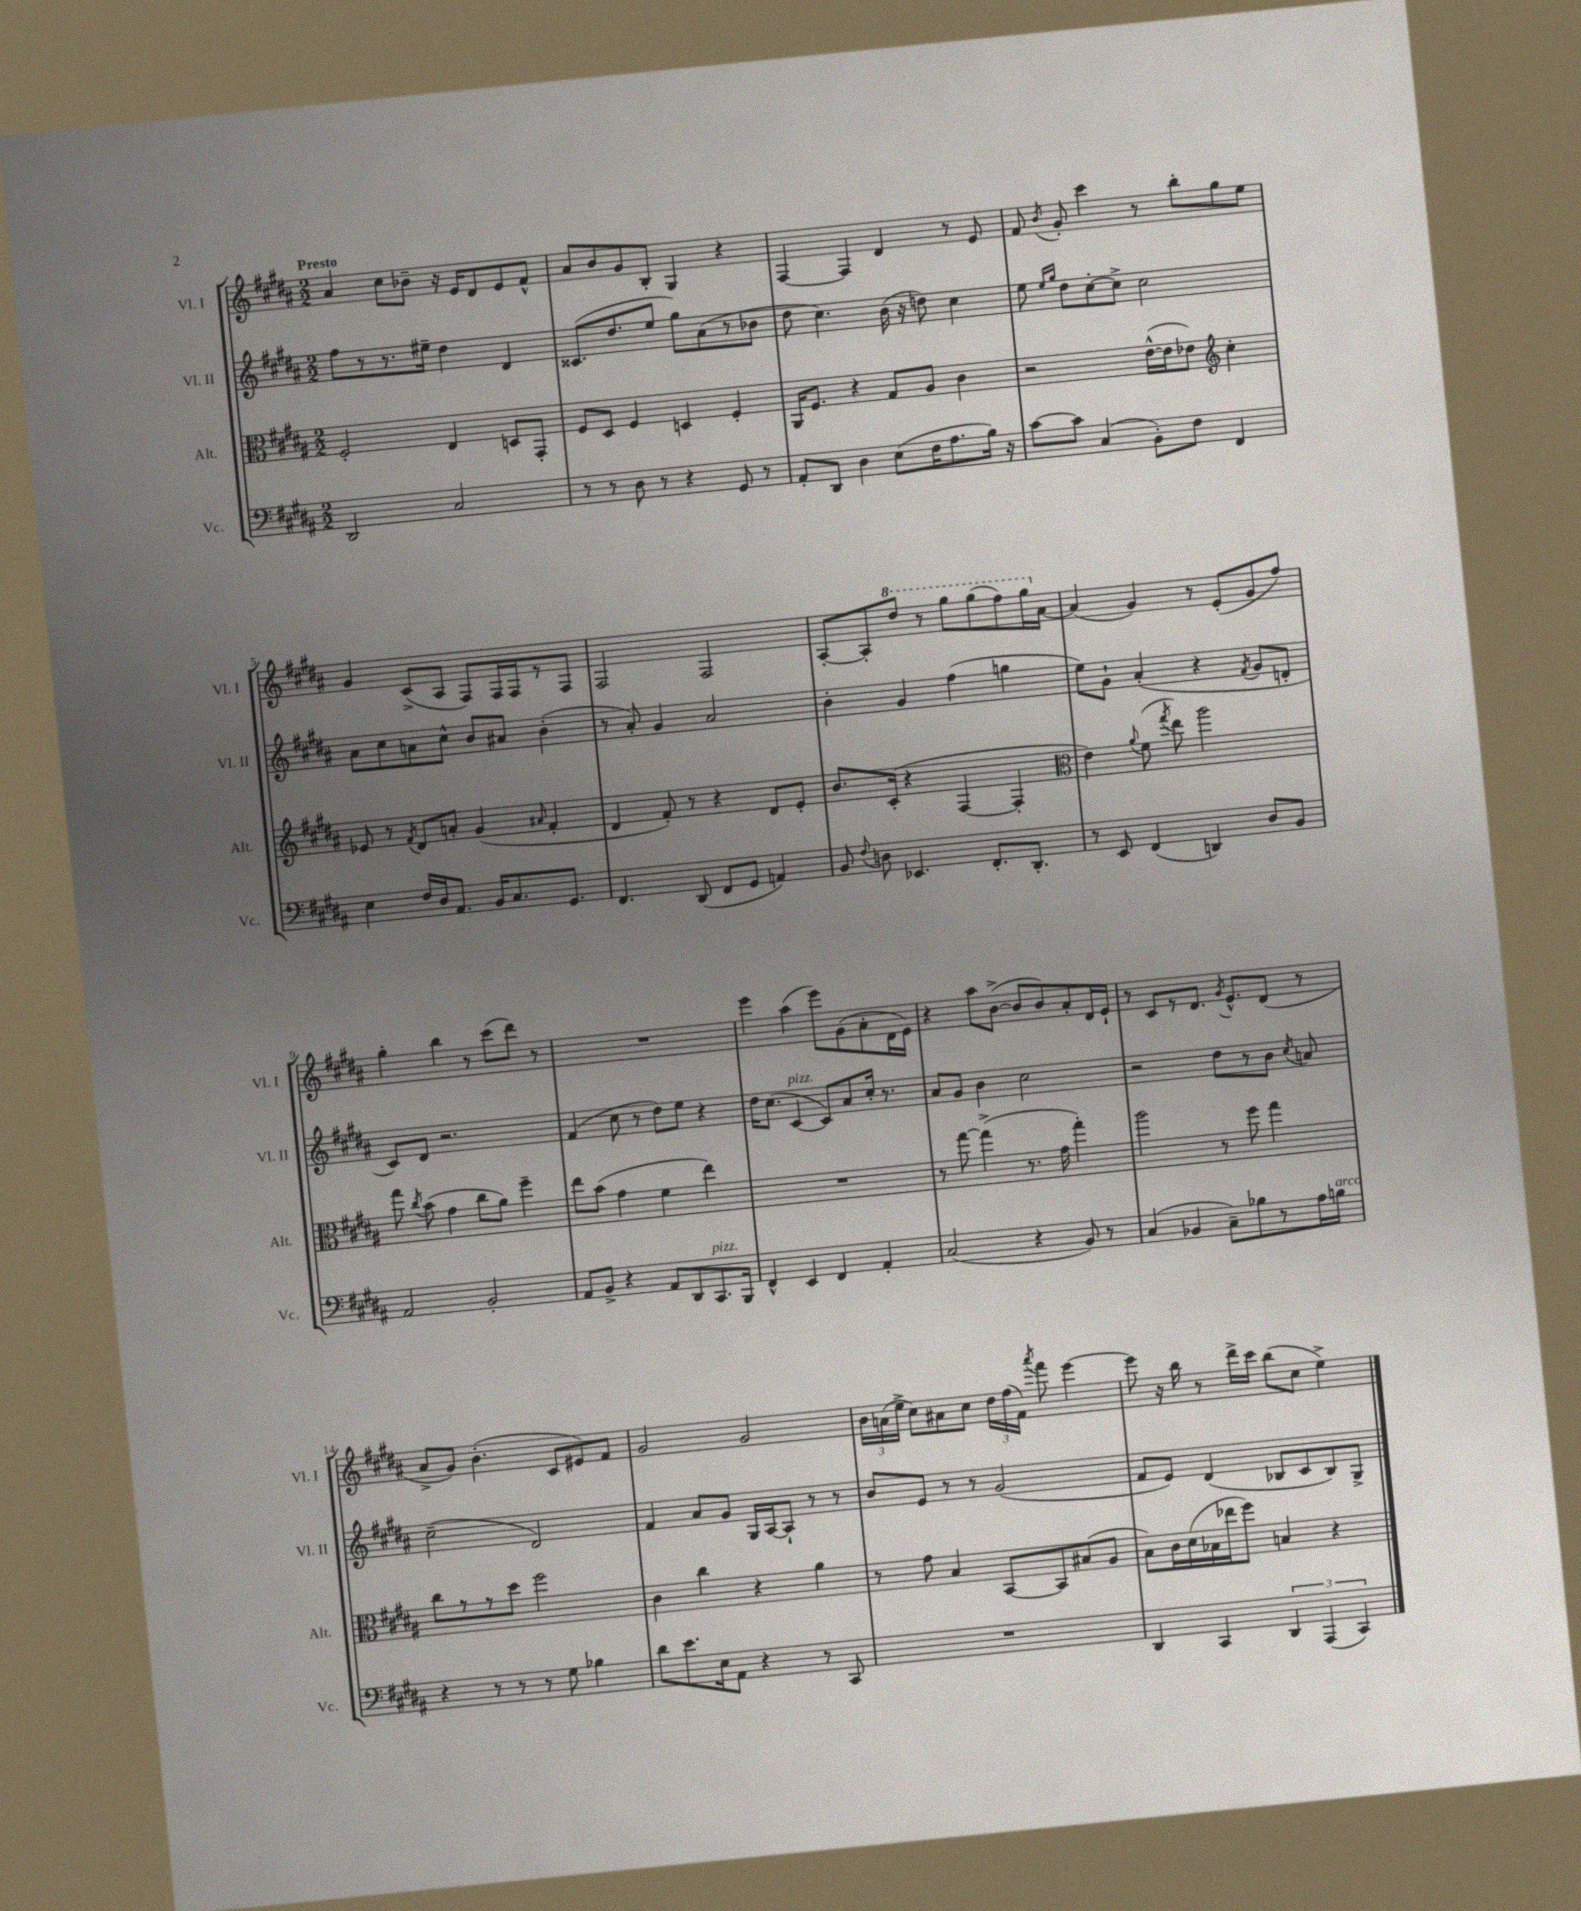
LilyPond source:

<<
\new StaffGroup <<
\new Staff = "s0" \with { instrumentName = "Vl. I" shortInstrumentName = "Vl. I" } {
    \clef treble \key b \major \numericTimeSignature \time 2/2 \tempo "Presto"
    \autoBeamOff ais'4 cis''8[ bes'8]-- r16 e'16[ dis'8 e'8 fis'8]-^ |
    ais'8[ b'8 gis'8 b8]-. gis4 r4 |
    fis4~ fis4 dis'4 r8 e'8 |
    fis'8 \acciaccatura { b'8 } gis'8-. cis'''4 r8 b''8[-. gis''8 e''8] |
    gis'4 cis'8[->( ais8] fis8[) fis16 fis16 r8 fis8] |
    fis2 fis2 |
    ais8[~-. ais8-. \ottava #1 dis'''8] r8 gis'''8[ gis'''8( fis'''8) gis'''16 \ottava #0 ais'16]~ |
    ais'4( gis'4) r8 e'8[-.( gis'8 fis''8]) |
    gis''4-. b''4 r8 cis'''8[( dis'''8]) r8 |
    R1 |
    e'''4 ais''4( e'''8[) gis'8( ais'8-. dis'16 e'16]) |
    r4 ais''8[ b'8]~->( b'8[ b'8) ais'8-. dis'16 e'16]-! |
    r8 cis'8[ r8 dis'8.] \acciaccatura { gis'8 } e'8.[-^ dis'8]( r8 |
    ais'8[-> gis'8]) b'4.-.( cis'8[ eis'8) fis'8] |
    gis'2 gis'2 |
    \tuplet 3/2 { b'16[ a'16( e''16]-> } cis''8[) ais'8 cis''8] \tuplet 3/2 { dis''16[ fis''16( fis'16]) } \acciaccatura { ais'''8 } fis'''8 e'''4~ |
    e'''8 r16 b''16 r8 dis'''16[-> cis'''16] b''8[( cis''8] e''4->) \bar "|." |
}
\new Staff = "s1" \with { instrumentName = "Vl. II" shortInstrumentName = "Vl. II" } {
    \clef treble \key b \major \numericTimeSignature \time 2/2
    \autoBeamOff fis''8[ r8 r8. eis''16]-- dis''4 dis'4 |
    cisis'8.[( dis''8. e''8] gis''8[) ais'8( r8 bes'8] |
    dis''8 cis''4.) b'16( r16 d''8) cis''4 |
    e''8 \grace { e''16[ gis''16] } dis''8[ cis''8~-. cis''8]-> cis''2 |
    ais'8[ cis''8 a'8 cis''8]-^ b'8[ ais'8] b'4-.( |
    r8 ais'8-.) gis'4 ais'2 |
    b'4-. gis'4 fis''4( g''4 |
    e''8[) gis'8]-! ais'4-.( r4 \acciaccatura { fis'8 } gis'8[ d'8]-. |
    cis'8[) dis'8] r2. |
    fis'4( cis''8 r8 dis''8[) e''8] r4 |
    dis''16[ cis''8.]( cis'4~^\markup { \italic "pizz." } cis'8[) ais'8 cis''16]-. r8. |
    ais'8[ gis'8] b'4 cis''2 |
    r2 dis''8[ r8 b'8] \acciaccatura { cis''8 } a'8 |
    cis''2--( dis'2) |
    fis'4 ais'8[ gis'8] gis16[ ais16~ ais8]-! r8 r8 |
    b'8[ e'8] r8 r8 gis'2( |
    fis'8[ e'8]) dis'4( bes8[ cis'8 bes8) gis8]-> \bar "|." |
}
\new Staff = "s2" \with { instrumentName = "Alt." shortInstrumentName = "Alt." } {
    \clef alto \key b \major \numericTimeSignature \time 2/2
    \autoBeamOff fis2-. e4 d8[ gis,8]-. |
    fis8[ dis8] fis4 d4 fis4-. |
    ais,16[ fis8.] r4 gis8[ ais8] cis'4 |
    r2 e'16[~-^( e'16 ees'8]) \clef treble cis''4-. |
    ees'8 r8 \acciaccatura { fis'8 } dis'8[ a'8]-. gis'4( \grace { ais'16 } fis'4-. |
    dis'4 fis'8-.) r8 r4 dis'8[ e'8]-. |
    b'8.[ cis'16]-.( r4 fis4~ fis4-. |
    \clef alto e'4) \appoggiatura { ais'8 } fis'8( \acciaccatura { gis''8 } e''8) ais''2 |
    gis''8 \acciaccatura { cis''8 } b'8( gis'4 cis''8[ ais'8]) fis''4-- |
    e''8[ b'8]( gis'4 fis'4 e''4) |
    R1 |
    r8 gis''8~ gis''4->( r8. gis'16 gis''4-.) |
    ais''2 r8 fis''8 gis''4 |
    cis''8[ r8 r8 dis''8] fis''2 |
    cis'4 cis''4 r4 ais'4 |
    r8 gis'8 b4 b,8[~ b,8 bis8( ais8] |
    b8[) cis'16 dis'16( bes16 ees''16 fis''8]) b4 r4 \bar "|." |
}
\new Staff = "s3" \with { instrumentName = "Vc." shortInstrumentName = "Vc." } {
    \clef bass \key b \major \numericTimeSignature \time 2/2
    \autoBeamOff dis,2 cis2 |
    r8 r8 dis8 r8 r4 gis,8 r8 |
    ais,8[-. dis,8] dis4 e8[( fis16 ais8. b16]) r16 |
    cis'8[~ cis'8] cis4( b,8[-.) fis8] fis,4 |
    e4 fis16[ dis16 ais,8.] b,16[ cis8. gis,8.] |
    fis,4. dis,8( fis,8[ gis,8] a,4) |
    b,8 \appoggiatura { fis8 } d8 ees,4. fis,8.[-. dis,8.]-. |
    r8 e,8 fis,4( d,4) dis8[ b,8] |
    ais,2 b,2-. |
    ais,8[ b,8]-> r4 ais,8[ dis,8 cis,8.^\markup { \italic "pizz." } b,,16] |
    fis,4-^ e,4 fis,4 ais,4-. |
    cis2( r4 b,8) r8 |
    cis4( bes,4 cis8[--) bes8 r8 ais16 b16]^\markup { \italic "arco" } |
    r4 r8 r8 r8 gis8 bes4 |
    dis'8[ e'8. e16 ais,8] r4 r8 cis,8 |
    R1 |
    dis,4 cis,4 \tuplet 3/2 { dis,4 ais,,4( cis,4) } \bar "|." |
}
>>
>>
